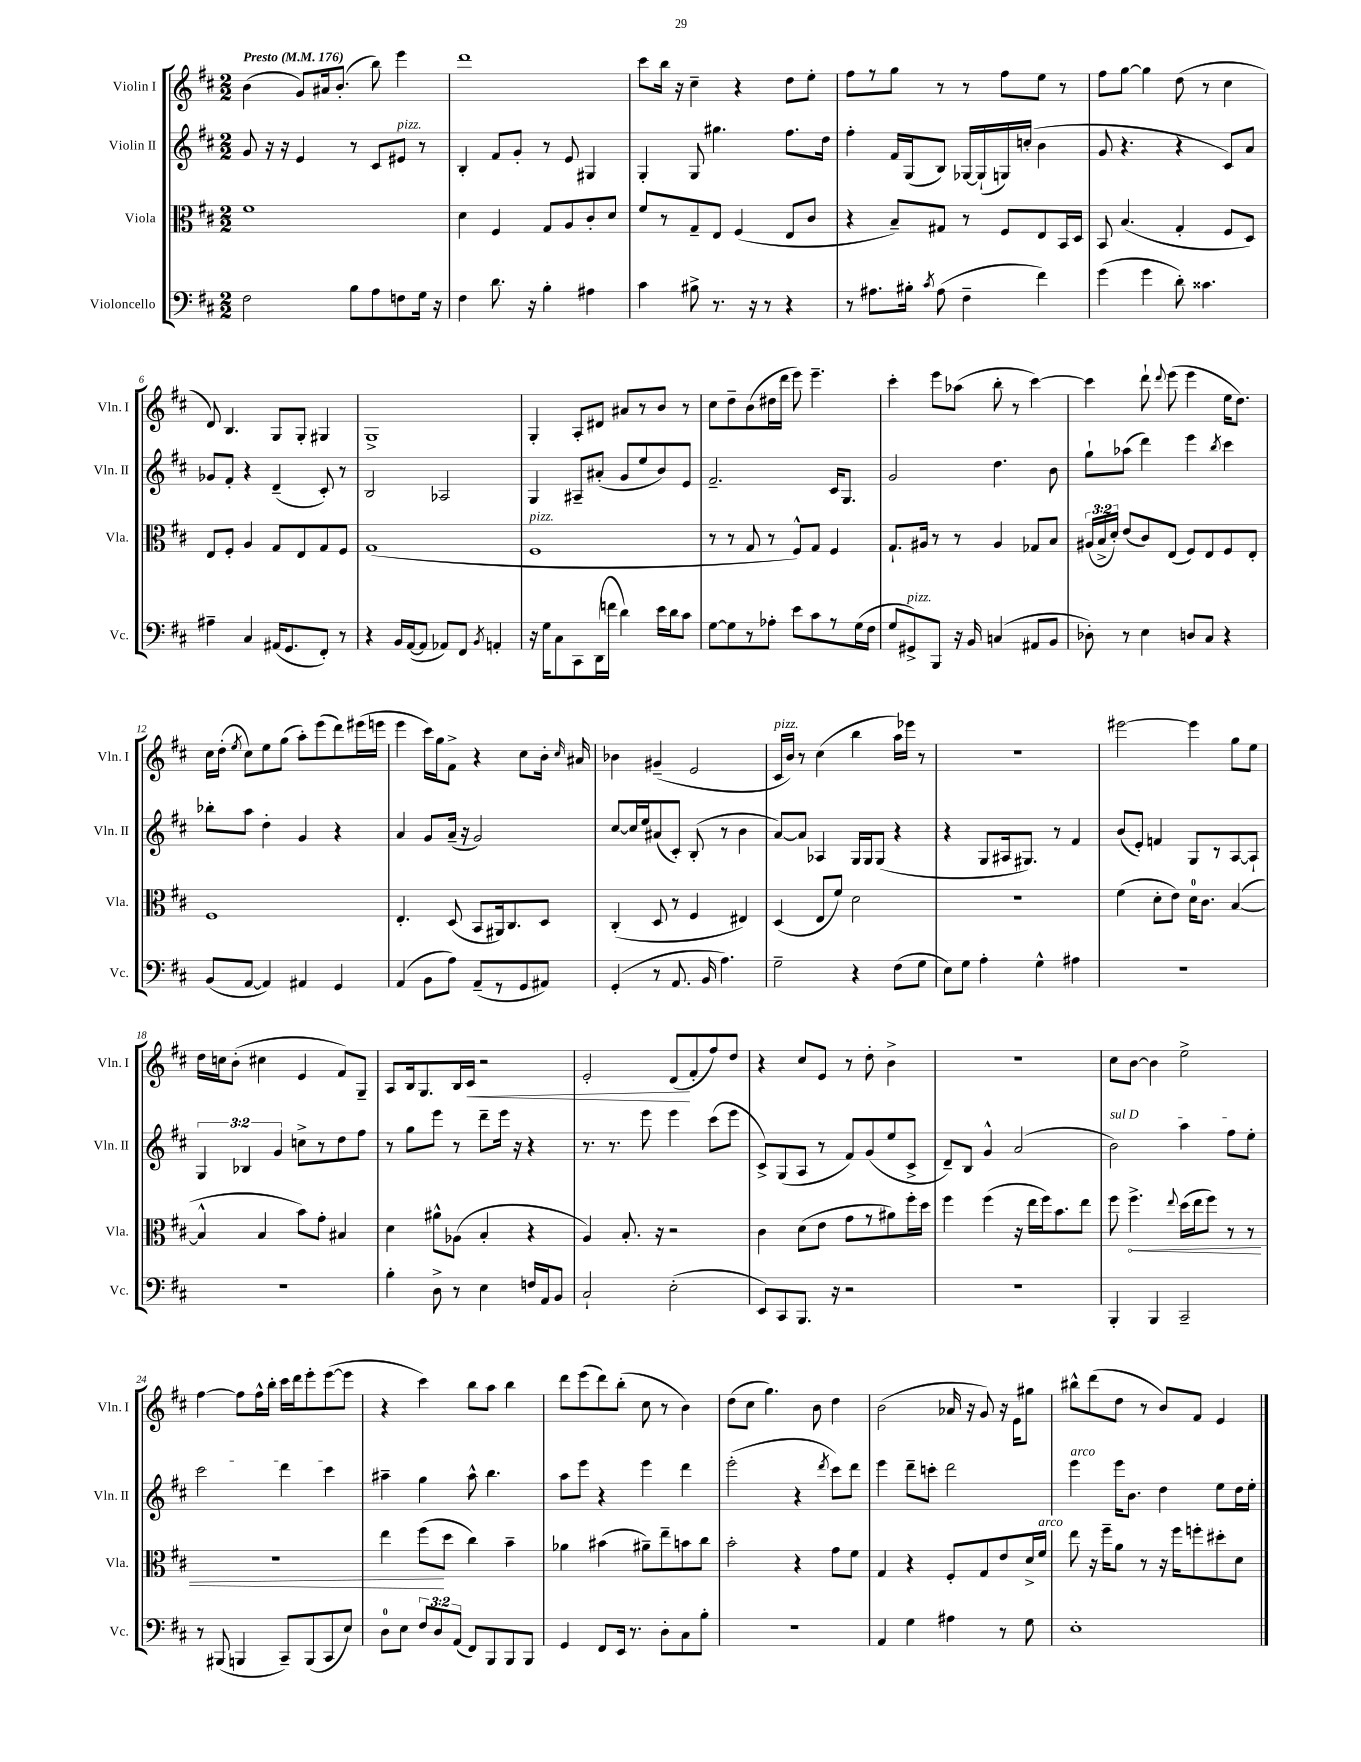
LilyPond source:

<<
\new StaffGroup <<
\new Staff = "s0" \with { instrumentName = "Violin I" shortInstrumentName = "Vln. I" } {
    \clef treble \key d \major \numericTimeSignature \time 2/2 \tempo "Presto" 4 = 176
    \autoBeamOff b'4( g'8[) ais'16 b'8.]-.( b''8) e'''4 |
    d'''1 |
    cis'''8[ b''16] r16 cis''4-- r4 d''8[ e''8]-. |
    fis''8[ r8 g''8] r8 r8 fis''8[ e''8] r8 |
    fis''8[ g''8]~ g''4 d''8( r8 cis''4 |
    d'8) b4. g8[ g8]-. gis4 |
    g1-> |
    g4-. a8[-. dis'8] ais'8[ r8 b'8] r8 |
    cis''8[ d''8-- b'8( dis''16 d'''16] e'''8) e'''4.-- |
    cis'''4-. e'''8[ aes''8]( b''8-. r8 cis'''4~) |
    cis'''4 d'''8-! \appoggiatura { d'''8 } e'''8( e'''4 e''16[ d''8.]) |
    cis''16[ d''16]-.( \acciaccatura { e''8 } cis''8[) e''8 g''8]( a''8[-.) e'''8( d'''8) eis'''16( e'''16] |
    e'''4 cis'''16[) g''16 fis'8]-> r4 cis''8[ b'16]-. \grace { cis''16 } ais'16 |
    bes'4 gis'4--( e'2 |
    cis'16[^\markup { \italic "pizz." } b'16]) r8 cis''4( b''4 a''16[) ees'''16] r8 |
    R1 |
    eis'''2~ eis'''4 g''8[ e''8] |
    d''16[ c''16 b'8]-.( cis''4 e'4 fis'8[) g8]-- |
    a8[ b16 g8. b16 cis'16]\< r2 |
    e'2-. d'8[\!( fis'8-. fis''8) d''8] |
    r4 cis''8[ e'8] r8 d''8-. b'4-> |
    R1 |
    cis''8[ b'8]~ b'4 e''2-> |
    fis''4~ fis''8[ fis''16-^ b''16]-. cis'''16[ d'''16 e'''8-. e'''8~( e'''8] |
    r4 cis'''4) b''8[ a''8] b''4 |
    d'''8[ e'''8( d'''8) b''8]-.( cis''8 r8 b'4) |
    d''8[( cis''8] g''4.) b'8 d''4 |
    b'2( aes'16 r16 g'8) r16 e'16[ gis''8] |
    bis''8[-^ d'''8( d''8] r8 b'8[) fis'8] e'4 \bar "|." |
}
\new Staff = "s1" \with { instrumentName = "Violin II" shortInstrumentName = "Vln. II" } {
    \clef treble \key d \major \numericTimeSignature \time 2/2 \override Staff.TupletNumber.text = #tuplet-number::calc-fraction-text
    \autoBeamOff g'8 r16 r16 e'4 r8 cis'8[ eis'8]^\markup { \italic "pizz." } r8 |
    b4-. fis'8[ g'8]-. r8 e'8 gis4 |
    g4-. g8 gis''4. fis''8.[ d''16] |
    fis''4-. fis'16[ g16( b8]) ges16[~ ges16-!( g16) c''16]-.( b'4 |
    g'8 r4. r4 cis'8[) a'8] |
    ges'8[ fis'8]-. r4 d'4--( cis'8-.) r8 |
    b2 aes2 |
    g4 ais8[-- ais'8]-.( g'8[ e''8 b'8) e'8] |
    fis'2.-- cis'16[ g8.] |
    g'2 d''4. b'8 |
    g''8[-! aes''8]( d'''4) e'''4 \acciaccatura { b''8 } cis'''4 |
    bes''8[-. a''8] d''4-. g'4 r4 |
    a'4 g'8[ a'16]--( r16 g'2) |
    cis''8[~ cis''16 e''16 ais'8( cis'8]-.) b8-.( r8 b'4 |
    a'8[~) a'8] aes4 g16[ g16 g8]( r4 |
    r4 g8[ ais16 gis8.]) r8 fis'4 |
    b'8[( e'8]-.) f'4 g8[ r8 a8~ a8]-! |
    \tuplet 3/2 { g4 bes4 g'4 } c''8[-> r8 d''8 fis''8] |
    r8 g''8[ e'''8] r8 d'''8[-- e'''16] r16 r4 |
    r8. r8. e'''8 e'''4 cis'''8[( e'''8] |
    cis'8[->) g8( a8] r8 fis'8[) g'8( e''8 cis'8]-> |
    d'8[--) b8] g'4-^ a'2( |
    \once \override TextSpanner.bound-details.left.text = \markup { \italic "sul D" } b'2\startTextSpan) a''4 fis''8[ e''8]-. |
    cis'''2 d'''4 cis'''4\stopTextSpan |
    ais''4-- g''4 ais''8-^ b''4. |
    a''8[ e'''8] r4 e'''4 d'''4 |
    e'''2-.( r4 \acciaccatura { d'''8 } cis'''8[) d'''8] |
    e'''4 d'''8[-- c'''8]-. d'''2 |
    e'''4^\markup { \italic "arco" } e'''16[ b'8.] d''4 e''8[ d''16 e''16]-. \bar "|." |
}
\new Staff = "s2" \with { instrumentName = "Viola" shortInstrumentName = "Vla." } {
    \clef alto \key d \major \numericTimeSignature \time 2/2 \override Staff.TupletNumber.text = #tuplet-number::calc-fraction-text
    \autoBeamOff fis'1 |
    d'4 fis4 g8[ a8 cis'8-. d'8] |
    fis'8[ r8 g8-- e8] fis4( e8[ cis'8] |
    r4 b8[--) gis8] r8 fis8[ e8 b,16 d16] |
    b,8 b4.( g4-. fis8[ d8]) |
    e8[ fis8]-. a4 g8[ e8 g8 fis8] |
    g1( |
    fis1^\markup { \italic "pizz." } |
    r8 r8 g8 r8 fis8[-^) g8] fis4 |
    g8.[-! ais16] r8 r8 ais4 ges8[ b8] |
    \tuplet 3/2 { ais16[( b16-> d'16]-.) } e'8[( cis'8) e8]( fis8[) e8 fis8 e8]-. |
    fis1 |
    e4.-. d8( b,8[ ais,16) cis8. d8] |
    cis4-.( d8 r8 fis4 eis4) |
    d4( e8[ fis'8]) d'2 |
    R1 |
    fis'4( d'8[-. e'8]) d'16[-0 cis'8.] b4~( |
    b4-^ b4 b'8[) g'8]-. bis4 |
    d'4 ais'8[-^ aes8]( b4-. r4 |
    a4) b8.-. r16 r2 |
    cis'4 d'8[( e'8] g'8[ r8 ais'8) fis''16-. d''16] |
    fis''4 fis''4( r16 e''16[ fis''16) b'8. e''8] |
    fis''8 \once \override Hairpin.circled-tip = ##t fis''4.->\< \appoggiatura { e''8 } d''16[( e''16 fis''8]) r8 r8 |
    R1 |
    e''4 fis''8[\!( d''8] cis''4) b'4-- |
    aes'4 bis'4( ais'8[--) e''8-- b'8 cis''8] |
    b'2-. r4 g'8[ fis'8] |
    g4 r4 fis8[-. g8 e'8 d'16-> fis'16]^\markup { \italic "arco" } |
    e''8 r16 fis''16[-- a'8] r8 r16 fis''16[ f''8-. dis''8-. d'8] \bar "|." |
}
\new Staff = "s3" \with { instrumentName = "Violoncello" shortInstrumentName = "Vc." } {
    \clef bass \key d \major \numericTimeSignature \time 2/2 \override Staff.TupletNumber.text = #tuplet-number::calc-fraction-text
    \autoBeamOff fis2 b8[ a8 f8 g16] r16 |
    fis4 d'8. r16 b4-. ais4 |
    cis'4 bis8-> r8. r16 r8 r4 |
    r8 ais8.[ bis16]-. \acciaccatura { cis'8 } ais8( fis4-- fis'4) |
    g'4( g'4 d'8-.) cisis'4. |
    ais4-- cis4 ais,16[( g,8. fis,8]-.) r8 |
    r4 b,16[ a,16~( a,8] aes,8[) fis,8] \acciaccatura { b,8 } a,4-. |
    r16 g16[ cis8 cis,8 d,16( f'16] d'4) e'16[ d'16 cis'8] |
    g8[~ g8 r8 aes8]-. e'8[ cis'8 r8 g16( fis16] |
    g8[ gis,8->^\markup { \italic "pizz." }) b,,8] r16 b,16 c4( ais,8[ b,8] |
    des8-.) r8 e4 d8[ cis8] r4 |
    b,8[( a,8]~ a,4) ais,4 g,4 |
    a,4( b,8[ a8]) a,8[--( r8 g,8 ais,8]) |
    g,4-.( r8 a,8. b,16 a4.) |
    g2-- r4 fis8[( g8] |
    e8[) g8] a4-. g4-^ ais4 |
    R1 |
    R1 |
    b4-. d8-> r8 e4 f16[ a,16 b,8] |
    cis2-! e2-.( |
    e,8[) cis,8 b,,8.] r16 r2 |
    R1 |
    b,,4-. b,,4 cis,2-- |
    r8 bis,,8( b,,4 cis,8[--) b,,8( cis,8 e8]) |
    d8[-0 e8] \tuplet 3/2 { fis8[ d8 a,8]( } fis,8[) b,,8 b,,8 b,,8] |
    g,4 fis,8[ e,16] r8. d8[-. cis8 b8]-. |
    R1 |
    a,4 g4 ais4 r8 g8 |
    e1-. \bar "|." |
}
>>
>>
